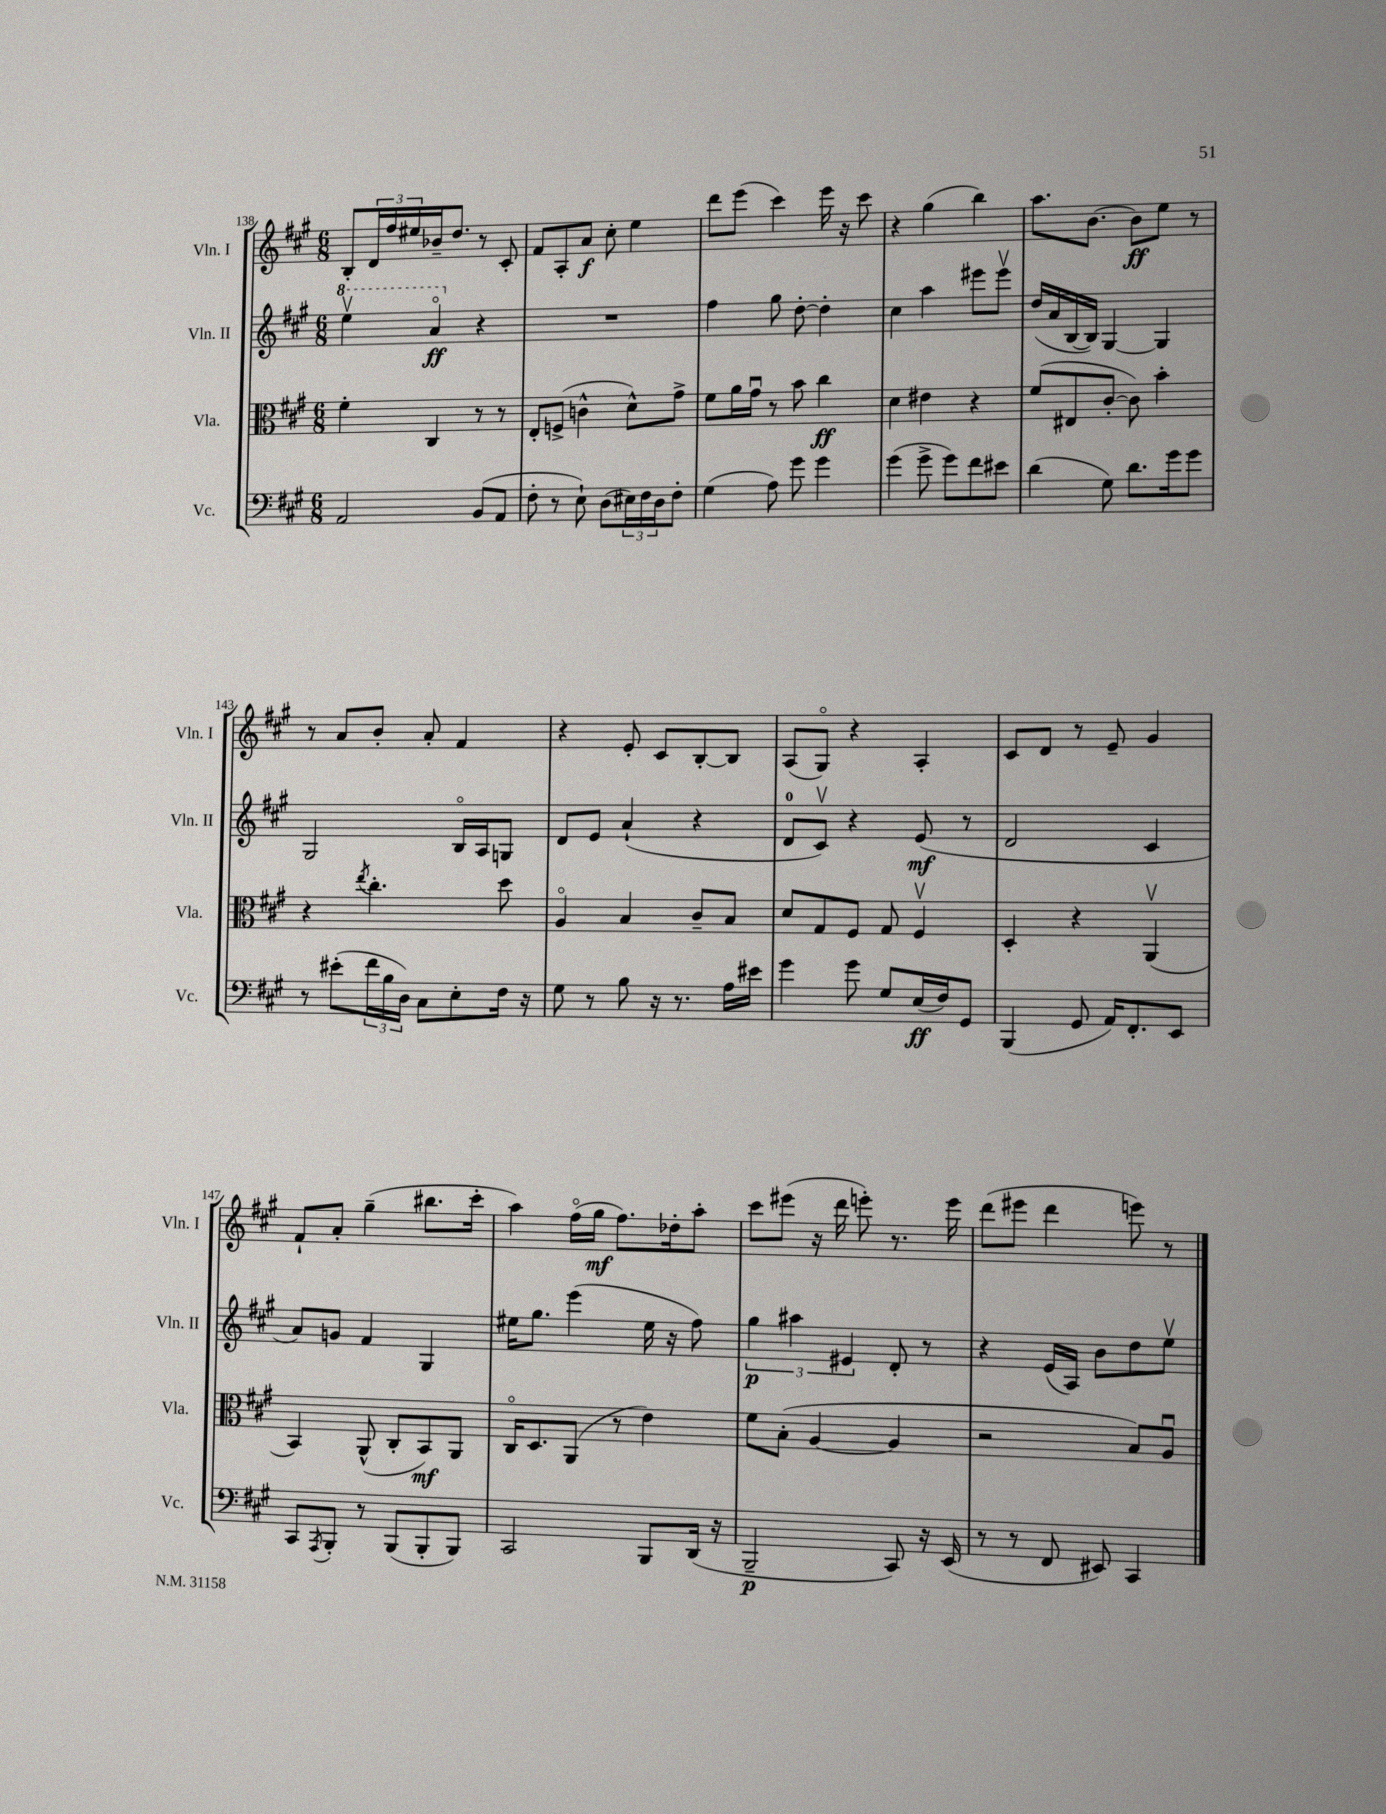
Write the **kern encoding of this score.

**kern	**kern	**kern	**kern
*staff4	*staff3	*staff2	*staff1
*clefF4	*clefC3	*clefG2	*clefG2
*k[f#c#g#]	*k[f#c#g#]	*k[f#c#g#]	*k[f#c#g#]
*M6/8	*M6/8	*M6/8	*M6/8
2AA/	4f#'\	4eeev\	8B'/L
.	.	.	24d/L
.	.	.	24ff#/
.	.	.	24ee#/
.	4C#/	4aao/	16b-~/J
.	.	.	8.dd/J
(8BB/L	8r	4r	8r
8AA/J	8r	.	8c#'/
=	=	=	=
8F#'\	8E'/L	2.r	8f#/L
8r	(8F^/J	.	8A'/
8E`\)	4c^^\	.	8a/J
(8D\L	.	.	8cc#'\
24E#\L)	8d^^\L)	.	4ee\
24F#\	.	.	.
24D\J	.	.	.
8F#'\J	8g#^\J	.	.
=	=	=	=
(4G#\	8f#\L	4ff#\	8ddd\L
.	16a\L	.	(8eee\J
.	16g#u\JJ	.	.
8A\)	8r	8gg#\	4ccc#\)
8g#\	8b\	[8dd'\	.
4g#\	4cc#\	4dd'\]	16eee\
.	.	.	16r
.	.	.	8ccc#\
=	=	=	=
(4g#\	4d\	4cc#\	4r
8g#^\	4e#\	4aa\	(4gg#\
8g#\L)	.	.	.
8f#\	4r	8eee#\L	4bb\)
8e#\J	.	8eee#v\J	.
=	=	=	=
(4d\	(8f#/L	(16dd/LL	8.aa\L
.	.	16a/	.
.	8E#/	[16B/	.
.	.	16B/]JJ)	[8.b\J
8G#\)	[8c#'/J	[4G#/	.
8.d\L	8c#\])	.	8b\]L
.	4b'\	4G#/]	8ee\J
16g#\k	.	.	.
8g#\J	.	.	8r
=	=	=	=
8r	4r	2G#/	8r
(8e#'\L	.	.	8a/L
.	8qee/	.	.
24f#\L	4.cc#'\	.	8b'/J
24B\	.	.	.
24D\JJ)	.	.	.
8C#\L	.	.	8a'/
8E'\	.	16Bo/LL	4f#/
.	.	16A/J	.
16F#\Jk	8dd\	8G/J	.
16r	.	.	.
=	=	=	=
8G#\	4Ao/	8d/L	4r
8r	.	8e/J	.
8B\	4B/	(4a`/	8e'/
16r	.	.	8c#/L
8.r	.	.	.
.	8c#~/L	4r	[8B'/
16A\LL	8B/J	.	8B/]J
16e#\JJ	.	.	.
=	=	=	=
4g#\	8d/L	8d/L	(8A/L
.	8G#/	8c#v/J)	8G#o/J)
8g#\	8F#/J	4r	4r
8G#/L	8G#/	.	.
(16E/L	4F#v/	(8e/	4A'/
16F#/J)	.	.	.
8GG#/J	.	8r	.
=	=	=	=
(4BBB/	4D'/	2d/	8c#/L
.	.	.	8d/J
8GG#/	4r	.	8r
16AA/LK)	.	.	8e~/
8.FF#'/	.	.	.
.	(4AAv/	4c#/	4g#/
8EE/J	.	.	.
=	=	=	=
8CC#/L	4BB/)	8a/L)	8f#`/L
8qAAA/	.	.	.
8BBB'/J	.	8g/J	8a'/J
8r	(8AA^^/	4f#/	(4gg#~\
(8BBB/L	8C#'/L	.	.
8BBB'/	8BB/)	4G#/	8.bb#\L
8BBB/J)	8AA/J	.	.
.	.	.	16ccc#'\Jk
=	=	=	=
2CC#/	16C#o/LK	16ee#\LK	4aa\)
.	8.D/	8.gg#\J	.
.	(8AA/J	(4eee\	(16ff#o\LL
.	.	.	16gg#\JJ
.	8r	.	8.ff#\L)
8BBB/L	4e\)	16ee#\	.
.	.	16r	16dd-'\k
(16DD/Jk	.	8ff#\)	8aa'\J
16r	.	.	.
=	=	=	=
2BBB~/	8f#\L	6gg#\	8ccc#\L
.	(8B'\J	.	(8eee#\J
.	.	6aa#\	.
.	[4A/	.	16r
.	.	.	16ddd\
.	.	6e#/	.
.	.	.	8eee'\)
8CC#/)	4A/]	8d'/	8.r
16r	.	8r	.
(16EE/	.	.	16eee\
=	=	=	=
8r	2r	4r	(8ddd\L
8r	.	.	8eee#\J
8FF#/	.	(16e/LL	4ddd\
.	.	16A/JJ)	.
8EE#/)	.	8b\L	.
4CC#/	8B/L)	8dd\	8eee\)
.	8Au/J	8eev\J	8r
==	==	==	==
*-	*-	*-	*-
